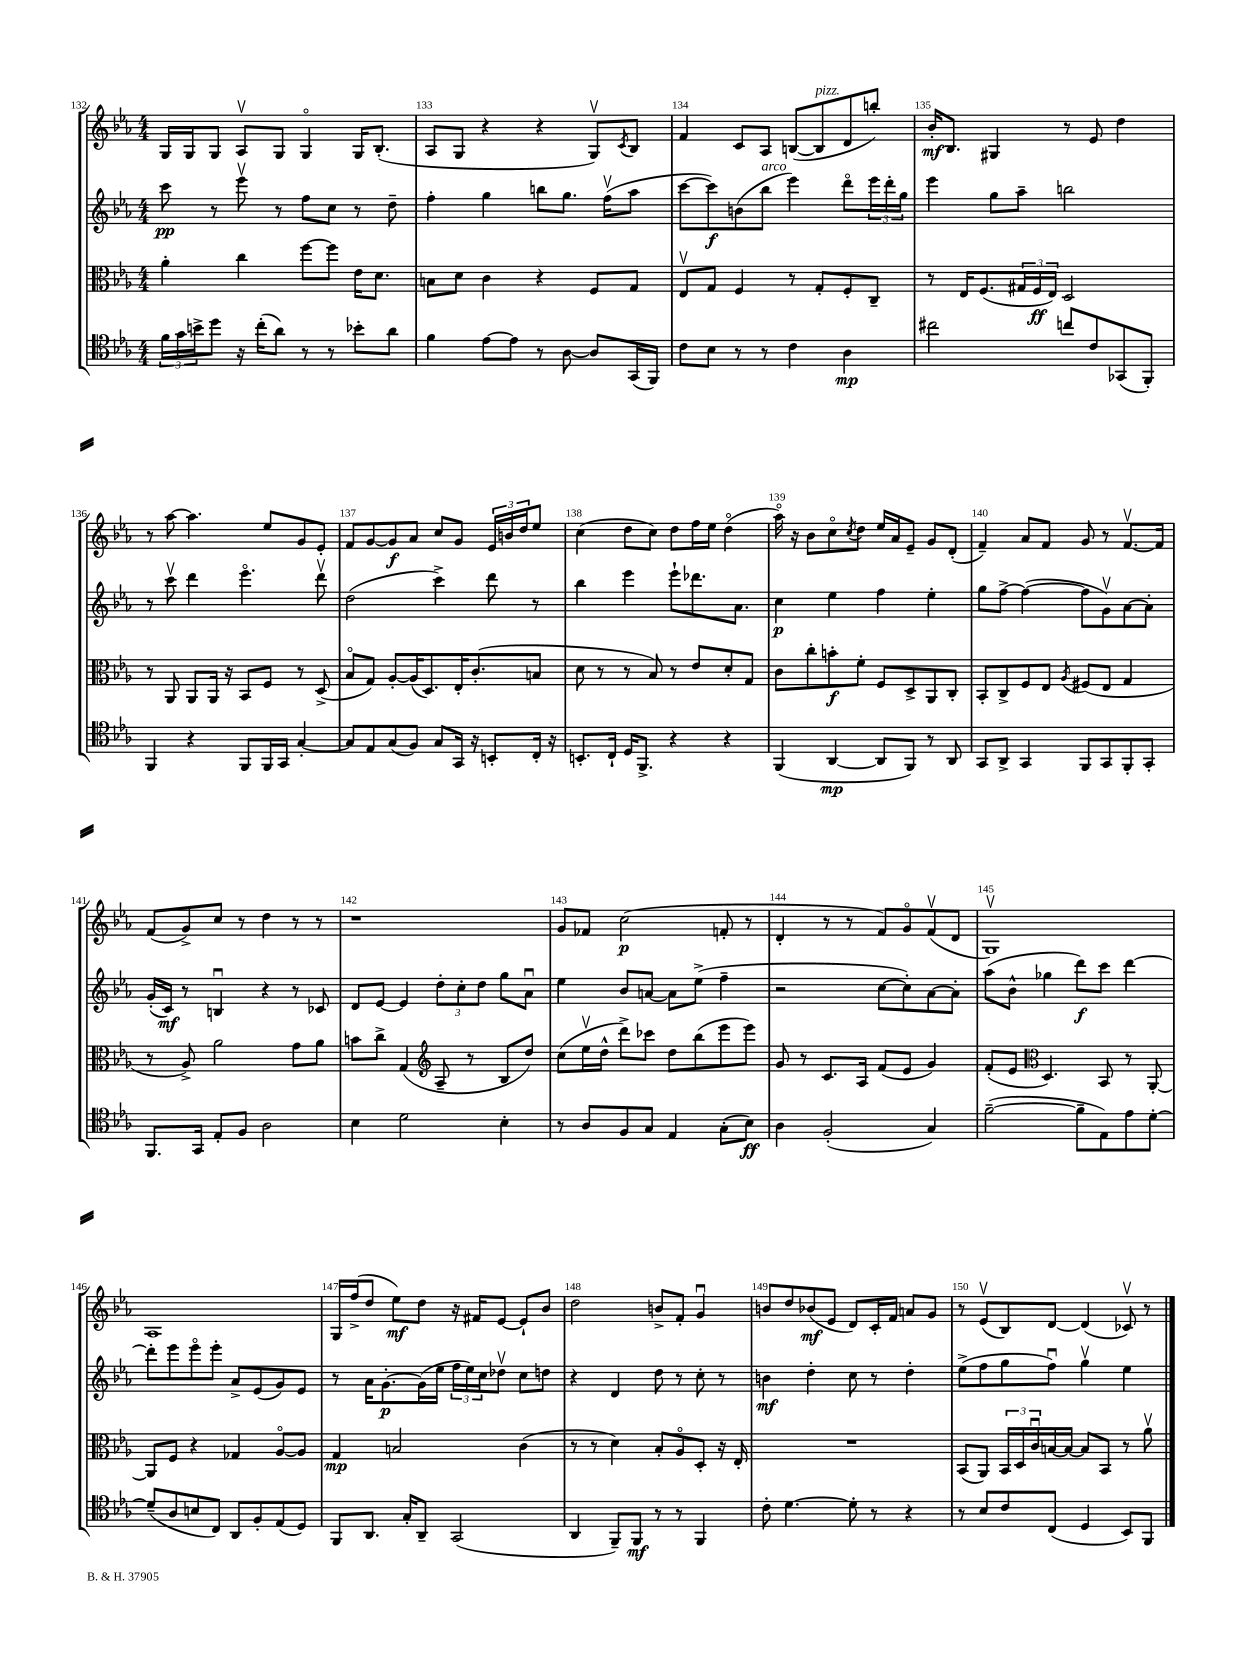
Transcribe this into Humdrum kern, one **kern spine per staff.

**kern	**kern	**kern	**kern
*staff4	*staff3	*staff2	*staff1
*clefC4	*clefC3	*clefG2	*clefG2
*k[b-e-a-]	*k[b-e-a-]	*k[b-e-a-]	*k[b-e-a-]
*M4/4	*M4/4	*M4/4	*M4/4
24f	4a-'	8ccc	16G
24g	.	.	.
.	.	.	16G
24b^	.	.	.
8dd	.	8r	8G
16r	4cc	8eee-v	8A-v
(16cc'	.	.	.
8a-)	.	8r	8G
8r	[8ff	8ff	4Go
8r	8ff]	8cc	.
8b-'	16e-	8r	16G
.	8.d	.	(8.B-'
8a-	.	8dd~	.
=	=	=	=
4f	8B	4ff'	8A-
.	8d	.	8G
[8e-	4c	4gg	4r
8e-]	.	.	.
8r	4r	8bb	4r
[8A-	.	8.gg	.
8A-]	8F	.	8Gv)
.	.	(16ffv	.
.	.	.	8qc
(16GG	8G	8aa-	8B-
16FF)	.	.	.
=	=	=	=
8c	8E-v	[8ccc	4f
8B-	8G	8ccc])	.
8r	4F	(8b	8c
8r	.	8bb-	8A-
4c	8r	4eee-)	([8B
.	8G'	.	8B]
4A-	8F'	8dddo	8d
.	8C~	24eee-	8bb')
.	.	24ddd'	.
.	.	24gg	.
=	=	=	=
2cc#	8r	4eee-	16b-'
.	.	.	8.B-
.	16E-	.	.
.	(8.F	.	.
.	.	8gg	4G#
.	24G#	8aa-~	.
.	24F	.	.
.	24E-)	.	.
8cc	2D	2bb	8r
8c	.	.	8e-
(8GG-	.	.	4dd
8FF')	.	.	.
=	=	=	=
4FF	8r	8r	8r
.	8AA-	8cccv	[8aa-
4r	8AA-	4ddd	4.aa-]
.	16AA-	.	.
.	16r	.	.
8FF	8BB-	4.eee-o	.
16FF	8F	.	8ee-
16GG	.	.	.
[4G'	8r	.	8g
.	(8D^	8dddv	8e-'
=	=	=	=
8G]	8B-o	(2dd	8f
8E-	8G)	.	[8g
(8G	[8A-'	.	8g]
8F)	(16A-]	.	8a-
.	8.D)	.	.
8G	.	4ccc^)	8cc
16GG	16E-'	.	8g
16r	(8.c'	.	.
8BB'	.	8ddd	24e-
.	.	.	24b
.	.	.	24dd
16C'	8B	8r	8ee-
16r	.	.	.
=	=	=	=
8.BB'	8d	4bb-	(4cc
.	8r	.	.
16C`	.	.	.
16D	8r	4eee-	8dd
8.FF^	.	.	.
.	8B-)	.	8cc)
4r	8r	8eee-`	8dd
.	8e-	8.ddd-	16ff
.	.	.	16ee-
4r	8d'	.	(4ddo
.	.	8.a-	.
.	8G	.	.
=	=	=	=
(4FF	8c	4cc	16aa-o)
.	.	.	16r
.	8cc'	.	8b-
[4AA-	8b'	4ee-	8cco
.	.	.	8qcc
.	8f'	.	8dd
8AA-]	8F	4ff	16ee-
.	.	.	16a-
8FF)	8D^	.	8e-~
8r	8AA-	4ee-'	8g
8AA-	8C'	.	(8d'
=	=	=	=
8GG	8BB-'	8gg	4f~)
8AA-^	8C^	[8ff^	.
4GG	8F	(4ff_	8a-
.	8E-	.	8f
.	8qA-	.	.
8FF	(8F#	8ff]	8g
8GG	8E-	8gv)	8r
8FF'	4G	[8a-	[8.fv
8GG'	.	8a-']	.
.	.	.	16f]
=	=	=	=
8.FF	8r	(16g'	(8f
.	.	16c)	.
.	8A-^)	8r	8g^)
16GG	.	.	.
8E-'	2a-	4Bu	8cc
8F	.	.	8r
2A-	.	4r	4dd
.	8g	8r	8r
.	8a-	8c-	8r
=	=	=	=
4B-	8b	8d	1r
.	8cc^	[8e-	.
2d	(4G	4e-]	.
*	*clefG2	*	*
.	8A-~	12dd'	.
.	.	12cc'	.
.	8r	.	.
.	.	12dd	.
4B-'	8B-	8gg	.
.	8dd)	8a-u	.
=	=	=	=
8r	(8cc	4ee-	8g
8A-	16ee-v	.	8f-
.	16dd^^	.	.
8F	8ddd^)	8b-	(2cc
8G	8ccc-	[8a	.
4E-	8dd	8a]	.
.	(8bb-	(8ee-^	.
(8G'	8eee-	4ff~	8f'
8B-)	8eee-)	.	8r
=	=	=	=
4A-	8g	2r	4d'
.	8r	.	.
(2F'	8.c	.	8r
.	.	.	8r
.	16A-	.	.
.	(8f	[8cc	8f)
.	8e-	8cc'])	8go
4G)	4g)	[8a-	(8fv
.	.	8a-']	8d
=	=	=	=
([2f~	(8f'	(8aa-	1Gv)
.	8e-	8b-^^	.
*	*clefC3	*	*
.	4.D)	4gg-	.
8f~]	.	8ddd)	.
8E-)	8BB-	8ccc	.
8e-	8r	[4ddd	.
[8d'	[8AA-'	.	.
=	=	=	=
(8d~]	8AA-]	8ddd']	1A-
8A-	8F	8eee-	.
8B	4r	8eee-o	.
8C)	.	8eee-'	.
8AA-	4G-	8a-^	.
8F'	.	(8e-	.
(8E-	[8A-o	8g)	.
8D)	8A-]	8e-	.
=	=	=	=
8FF	4G	8r	16G
.	.	.	(16ff^
8.AA-	.	16a-	8dd
.	.	[8.g'	.
.	2B	.	8ee-)
16G'	.	.	.
8AA-~	.	(16g]	8dd
.	.	16ee-	.
(2GG	.	24ff	16r
.	.	24ee-)	.
.	.	.	16f#
.	.	24cc	.
.	.	8dd-v	[8e-
.	(4c	8cc	8e-`]
.	.	8dd	8b-
=	=	=	=
4AA-	8r	4r	2dd
.	8r	.	.
8FF~)	4d)	4d	.
8FF	.	.	.
8r	8B-'	8dd	8b^
8r	8A-o	8r	8f'
4FF	8D'	8cc'	4gu
.	16r	8r	.
.	16E-'	.	.
=	=	=	=
8c'	1r	4b	8b
[4.d	.	.	8dd
.	.	4dd'	(8b-
.	.	.	8e-
8d']	.	8cc	8d)
8r	.	8r	16c'
.	.	.	16f
4r	.	4dd'	8a
.	.	.	8g
=	=	=	=
8r	(8BB-	(8ee-^	8r
8B-	8AA-)	8ff	(8e-v
8c	24BB-	8gg	8B-)
.	24D	.	.
.	24cu	.	.
(8C	[16B	8ffu)	[8d
.	16B_	.	.
4D	8B]	4ggv	(4d]
.	8BB-	.	.
8BB-)	8r	4ee-	8c-v)
8FF	8a-v	.	8r
==	==	==	==
*-	*-	*-	*-
